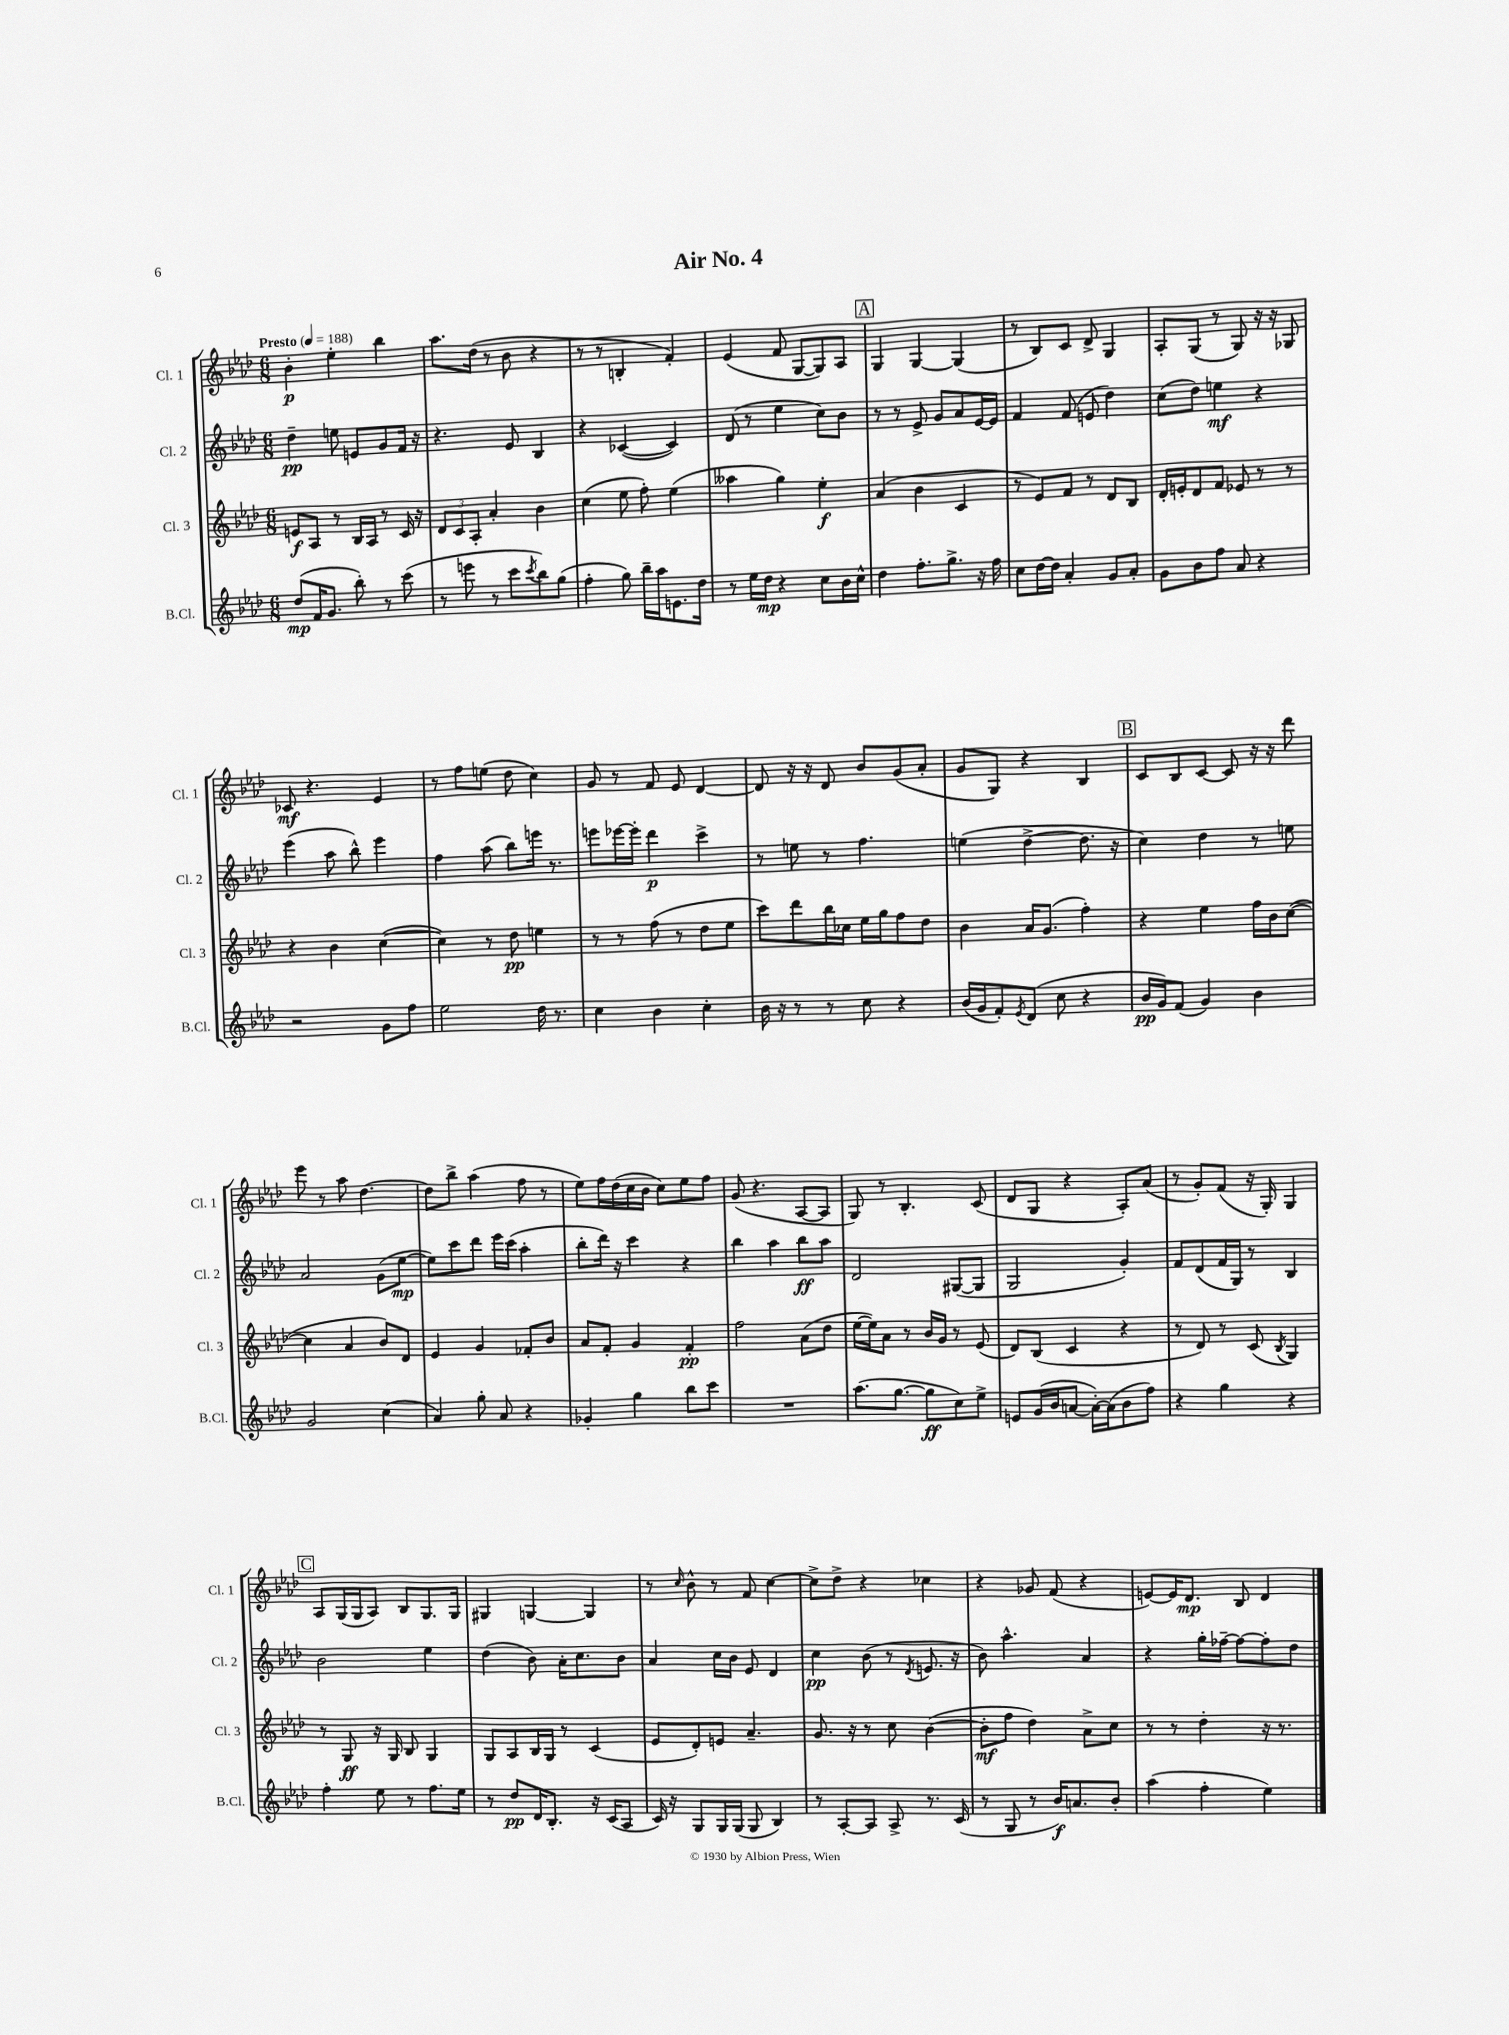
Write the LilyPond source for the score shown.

\header { title = "Air No. 4" }
<<
\new StaffGroup <<
\new Staff = "s0" \with { instrumentName = "Cl. 1" shortInstrumentName = "Cl. 1" } {
    \clef treble \key aes \major \numericTimeSignature \time 6/8 \tempo "Presto" 4 = 188
    bes'4-.\p ees''4-. bes''4 |
    aes''8. des''16( r8 bes'8 r4 |
    r8 r8 b4-. f'4-.) |
    ees'4( f'8 g8~ g8) aes8 |
    \mark \markup { \box "A" } g4 g4~ g4( |
    r8 bes8) c'8 des'8-> g4 |
    aes8-. g8( r8 g8) r16 r16 ges8 |
    ces'8\mf r4. ees'4 |
    r8 f''8 e''8( des''8 c''4) |
    g'8 r8 f'8 ees'8 des'4~ |
    des'8 r16 r16 des'8 bes'8 g'8( aes'8-. |
    g'8 g8) r4 bes4 |
    \mark \markup { \box "B" } c'8 bes8 c'8~ c'8 r16 r16 des'''8 |
    ees'''8 r8 aes''8 des''4.~ |
    des''8 bes''8-> aes''4( f''8 r8 |
    ees''8) f''16 des''16( c''16 bes'16 c''8) ees''8 f''8 |
    g'8( r4. aes8~ aes8 |
    g8) r8 bes4.-. c'8( |
    des'8 g8 r4 aes8-.) aes'8( |
    r8 g'8-.) f'8( r16 g16-.) g4 |
    \mark \markup { \box "C" } aes8 g16( g16 aes8) bes8 g8. g16 |
    gis4 g4~ g4 |
    r8 \grace { c''16 } bes'8-^ r8 f'8 c''4~ |
    c''8-> des''8-> r4 ces''4 |
    r4 ges'8 f'8( r4 |
    e'8~) e'16 des'8.\mp bes8 des'4 \bar "|." |
}
\new Staff = "s1" \with { instrumentName = "Cl. 2" shortInstrumentName = "Cl. 2" } {
    \clef treble \key aes \major \numericTimeSignature \time 6/8
    des''4--\pp e''8 e'8 g'8 f'16 r16 |
    r4. ees'8 bes4 |
    r4 ces'4~( ces'4) |
    des'8( r8 ees''4 c''8) bes'8 |
    \mark \markup { \box "A" } r8 r8 ees'8-> g'8 aes'8 ees'16~ ees'16 |
    f'4 f'8( e'8 des''4) |
    c''8( des''8) e''4\mf r4 |
    ees'''4( aes''8 bes''8-^) ees'''4 |
    f''4 aes''8( bes''8) e'''16 r8. |
    e'''8 ees'''16~ ees'''16-. des'''4\p c'''4-> |
    r8 e''8 r8 f''4. |
    e''4( des''4~-> des''8. r16 |
    \mark \markup { \box "B" } c''4) des''4 r8 e''8 |
    aes'2 g'8( ees''8~\mp |
    ees''8) c'''8 des'''8 ees'''16 c'''16( aes''4-. |
    bes''8-. des'''16) r16 c'''4 r4 |
    bes''4 aes''4 bes''8\ff aes''8 |
    des'2 gis8~( gis8 |
    g2 g'4-.) |
    f'8 des'8( f'16 g16) r8 bes4 |
    \mark \markup { \box "C" } bes'2 ees''4 |
    des''4( bes'8) aes'16-. c''8. bes'8 |
    aes'4 c''16 bes'16 ees'8 des'4 |
    c''4\pp bes'8( r8 \acciaccatura { des'8 } e'8. r16 |
    bes'8) aes''4.-^ aes'4 |
    r4 g''16-. fes''16~-- fes''8~ fes''8-. des''8 \bar "|." |
}
\new Staff = "s2" \with { instrumentName = "Cl. 3" shortInstrumentName = "Cl. 3" } {
    \clef treble \key aes \major \numericTimeSignature \time 6/8
    e'8\f aes8 r8 bes16 aes16 r8 c'16 r16 |
    \tuplet 3/2 { des'8 c'8 aes8-. } aes'4-. bes'4 |
    c''4( ees''8 f''8-.) ees''4( |
    aeses''4 g''4) ees''4-.\f |
    \mark \markup { \box "A" } aes'4( bes'4 c'4 |
    r8 ees'8) f'8 r8 des'8 bes8 |
    des'16-. e'16-. des'8 f'8 ees'8 r8 r8 |
    r4 bes'4 c''4~( |
    c''4) r8 des''8\pp e''4 |
    r8 r8 f''8( r8 des''8 ees''8 |
    c'''8) des'''8 bes''16 ces''16 ees''16 g''16 f''8 des''8 |
    bes'4 aes'16 g'8.( f''4-.) |
    \mark \markup { \box "B" } r4 ees''4 f''16 bes'16 c''8~( |
    c''4 aes'4 bes'8) des'8 |
    ees'4 g'4 fes'8-. bes'8 |
    aes'8 f'8-. g'4 f'4-.\pp |
    f''2 aes'8( des''8 |
    ees''16~ ees''16) aes'8 r8 bes'16 g'16 r8 ees'8( |
    des'8) bes8( c'4 r4 |
    r8 des'8) r8 c'8( \acciaccatura { bes8 } g4) |
    \mark \markup { \box "C" } r8 g8\ff r16 g16 bes8 g4 |
    g8 aes8 bes16 g16 r8 c'4( |
    ees'8 des'8-.) e'8 aes'4.-- |
    g'8. r16 r8 c''8 bes'4~( |
    bes'8-.\mf f''8 des''4) aes'8-> c''8 |
    r8 r8 des''4-. r16 r8. \bar "|." |
}
\new Staff = "s3" \with { instrumentName = "B.Cl." shortInstrumentName = "B.Cl." } {
    \clef treble \key aes \major \numericTimeSignature \time 6/8
    des''8\mp( f'16 g'8. bes''8-.) r8 c'''8( |
    r8 e'''8 r8 c'''8 \acciaccatura { c'''8 } bes''8) g''8( |
    f''4-. g''8) bes''16-- aes''16 e'8. des''16 |
    r8 ees''16 des''16\mp r4 c''8 bes'16 c''16-^ |
    \mark \markup { \box "A" } des''4 f''8.-. g''8.-> r16 f''16 |
    c''8 des''16~ des''16 aes'4-. g'8 aes'8-. |
    g'8 bes'8 f''8 aes'8 r4 |
    r2 g'8 f''8 |
    ees''2 des''16 r8. |
    c''4 bes'4 c''4-. |
    bes'16 r16 r8 r8 c''8 r4 |
    bes'16( g'16 f'8-.) \acciaccatura { ees'8 } des'8( c''8 r4 |
    \mark \markup { \box "B" } bes'16\pp g'16) f'8( g'4) bes'4 |
    g'2 c''4( |
    aes'4) g''8-. aes'8 r4 |
    ges'4-. g''4 bes''8 c'''8 |
    R2. |
    aes''8.( g''8.~ g''8\ff c''8) ees''8-> |
    e'8 g'16( bes'16 a'8~ a'16~-.) a'16( bes'8 f''8) |
    r4 g''4 r4 |
    \mark \markup { \box "C" } f''4-. ees''8 r8 f''8. ees''16 |
    r8 des''8\pp des'16 bes8.-. r16 c'16( aes8 |
    c'16) r16 g8 g16 g16( g8 bes4) |
    r8 aes8~-. aes8 aes8-> r8. c'16( |
    r8 g8 r8 bes'16\f) a'8. bes'8-. |
    aes''4( f''4-. ees''4) \bar "|." |
}
>>
>>
\layout { \context { \Score \remove "Bar_number_engraver" } }
